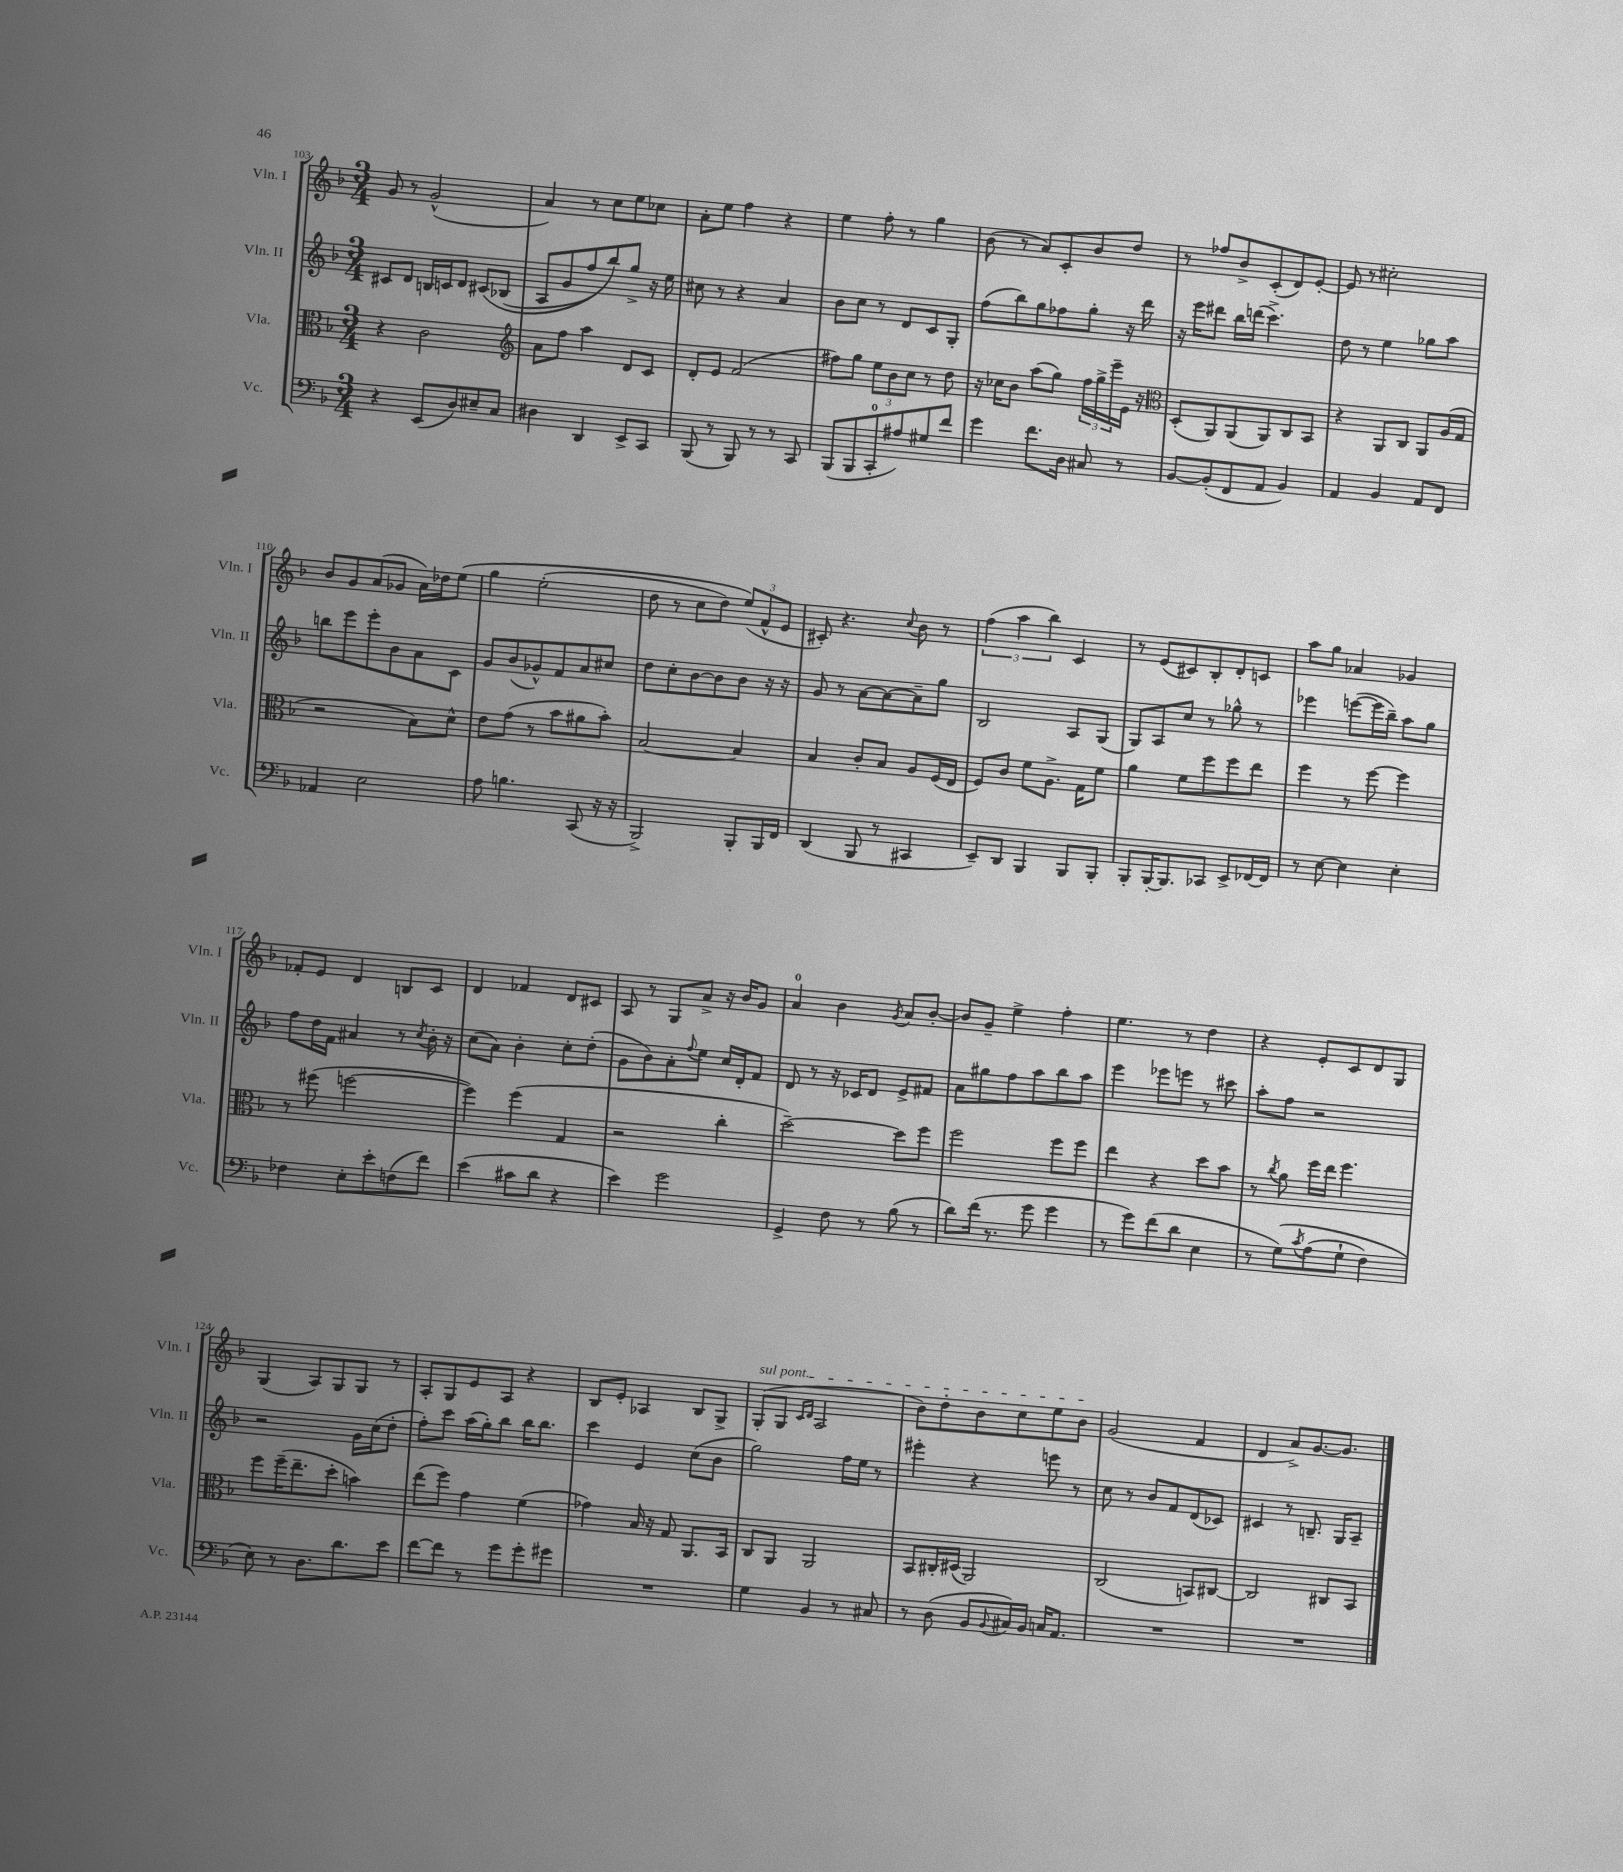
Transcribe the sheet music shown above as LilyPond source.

<<
\new StaffGroup <<
\new Staff = "s0" \with { instrumentName = "Vln. I" shortInstrumentName = "Vln. I" } {
    \clef treble \key f \major \numericTimeSignature \time 3/4
    g'8 r8 g'2-^( |
    a'4) r8 c''8 e''8 ces''8 |
    a'8-. e''8 f''4 r4 |
    e''4 f''8-. r8 g''4 |
    bes'8( r8 a'8) c'8-. bes'8 d''8 |
    r8 fes''8 bes'8-> c'8-.( d'8) e'8~-. |
    e'8 r8 cis''2-. |
    bes'8 g'8 a'8( ges'8 a'16) des''16 e''8\( |
    g''4 e''2-.( |
    d''8 r8 c''8 d''8) \tuplet 3/2 { e''8(\) f'8-^ e'8 } |
    cis'8-.) r4. \appoggiatura { c''8 } bes'8 r8 |
    \tuplet 3/2 { f''4( a''4 bes''4) } c'4 |
    r8 e'8( cis'8) bes8-. d'8-. c'8 |
    a''8 g''8 aes'4 ges'4 |
    fes'8-. e'8 d'4 b8 c'8 |
    d'4 fes'4 d'8 cis'8 |
    a8 r8 g8 a'8-> r16 bes'16 g'8 |
    a'4-0 bes'4 \acciaccatura { g'8 } a'8 bes'8~-. |
    bes'8 g'8-- e''4-> f''4-. |
    e''4. r8 d''4 |
    r4 e'8-. c'8 d'8 g8 |
    g4( a8) g8 g8 r8 |
    a8-. g8 e'8 a8 r4 |
    bes8 e'8-. aes4 bes8 g8-> |
    \once \override TextSpanner.bound-details.left.text = \markup { \italic "sul pont." } g8-.\startTextSpan( g8 \grace { c'16 d'16 } a2 |
    bes'8) d''8-. bes'8 c''8 e''8 bes'8\stopTextSpan |
    g'2( f'4 |
    d'4 a'8->) g'8.~ g'8. \bar "|." |
}
\new Staff = "s1" \with { instrumentName = "Vln. II" shortInstrumentName = "Vln. II" } {
    \clef treble \key f \major \numericTimeSignature \time 3/4
    cis'8 d'8 b16 c'16 d'8 cis'8\( bes8( |
    a8 g'8 f''8) bes''8\) g''8-> r16 e''16 |
    cis''8 r8 r4 a'4 |
    bes'8 c''8 r8 d'8 c'8 g8-. |
    f''8( bes''8) g''8 fes''8 g''8-. r16 d'''16 |
    r16 e'''16 dis'''8 bes''16 d'''16( c'''4.->) |
    d''8 r8 e''4 ges''8 a''8 |
    b''8 e'''8 e'''8-. bes'8 a'8 c'8 |
    g'8 bes'8( ges'8-^) f'8 a'8 cis''8 |
    d''8 c''8-. bes'8~ bes'8 bes'8 r16 r16 |
    g'8 r8 a'8~ a'8~ a'8-- g''8 |
    bes2 a8 g8( |
    g8) a8 c''8 r8 ges''8-^ r8 |
    ees'''4 e'''8~( e'''16 bes''16--) a''8 g''8 |
    f''8 d''16 f'16 ais'4 r8 \acciaccatura { c''8 } bes'16-. r16 |
    c''8( a'8) bes'4-. c''8-. d''8-.( |
    g'8 bes'8) a'8-. \appoggiatura { f''8 } e''8 c''16 d'16-. f'8 |
    d'8 r8 r16 ces'16 d'8 e'8-> fis'8 |
    a'8 gis''8 f''8 a''8 bes''8 a''8 |
    e'''4 ees'''8 e'''8 r8 cis'''8 |
    a''8-. f''8 r2 |
    r2 g'16 c''16( d''8-. |
    f''8-.) c'''8 a''16( g''16-.) bes''8 bes''16 bes''8. |
    c'''4 e'4 c''8( bes'8 |
    g''2) f''16 e''16 r8 |
    eis'''4-. r4 e'''8 r8 |
    c''8 r8 bes'8 f'8 d'8( ces'8) |
    cis'4 r8 b8.-- g16 a8-- \bar "|." |
}
\new Staff = "s2" \with { instrumentName = "Vla." shortInstrumentName = "Vla." } {
    \clef alto \key f \major \numericTimeSignature \time 3/4
    r4 c'2 |
    \clef treble a'8 f''8 a''4 d'8 c'8 |
    d'8-. e'8 f'2( |
    fis''8) g''8 \tuplet 3/2 { e''8 bes'8 c''8 } r8 d''8 |
    r16 ces''16 bes'8 a''8( g''8) \tuplet 3/2 { f''16 g''16-> e'''16-- } e'16 r16 |
    \clef alto d8-.( a,8) a,8( a,8) c8 bes,8 |
    r4 a,8 c8 a,8 a16( g16 |
    r2 bes8) d'8-^ |
    e'8 g'8( r8 bes'8 ais'8 bes'8-.) |
    bes2~ bes4 |
    bes4 c'8-. bes8 a8 f16( e16 |
    f8) c'8 f'8 a8.-> g16 f'8 |
    a'4 f'8 f''8 f''8 e''8 |
    f''4 r8 f''8~ f''4 |
    r8 fis''8( f''2~ |
    f''4) f''4( g4 |
    r2 c''4-. |
    d''2~--) d''8 f''8 |
    f''2 f''8 f''8 |
    e''4 r4 d''8 bes'8 |
    r8 \acciaccatura { c''8 } a'8 f''16 e''16 f''4. |
    f''8 f''16--( e''8.-- d''8-. b'4) |
    e''8( f''8) g'4 f'4( |
    ges'4) bes16 r16 g8 a,8. bes,16 |
    c8 a,8 a,2 |
    bes,8 cis16-. dis16( a,2) |
    c2( b,8) cis8~ |
    cis2 cis8 bes,8 \bar "|." |
}
\new Staff = "s3" \with { instrumentName = "Vc." shortInstrumentName = "Vc." } {
    \clef bass \key f \major \numericTimeSignature \time 3/4
    r4 e,8( d8) eis8-- c8 |
    dis4 d,4 e,8-> c,8 |
    bes,,8( r8 bes,,8) r8 r8 c,8 |
    bes,,8( bes,,8 c,8-0-. ais8) gis8 f'8 |
    g'4 f'8. d16 cis8 r8 |
    bes,8~ bes,8-.( f,8 a,8 bes,4) |
    a,4 bes,4 a,8 f,8 |
    aes,4 e2 |
    a8 b4. c,8( r16 r16 |
    bes,,2->) bes,,8-. bes,,16 f,16 |
    d,4( bes,,8 r8 cis,4 |
    e,8--) d,8 bes,,4 bes,,8 bes,,8-. |
    bes,,8-. bes,,16~-. bes,,8. ces,8 e,8-> fes,16~ fes,16 |
    r8 e8~ e4 e4-. |
    fes4 e8-. e'8-. f8( f'8) |
    e'4( cis'8 d'8 r4 |
    e'4) g'2 |
    g,4-> f8 r8 bes8( r8 |
    d'8) f'16( r8. g'8 g'4 |
    r8 g'8) f'8( d'8 e4 |
    r8 g8)\( \acciaccatura { c'8 } a8( g8-! f4) |
    e8\) r8 d8. d'8. e'8 |
    f'8~ f'8 r8 g'8 g'8-. gis'8 |
    R2. |
    g4 bes,4 r8 cis8 |
    r8 d8( bes,8 \appoggiatura { bes,8 } cis16) bes,16 c16 a,8. |
    R2. |
    R2. \bar "|." |
}
>>
>>
\layout { \context { \Score currentBarNumber = #103 } }
